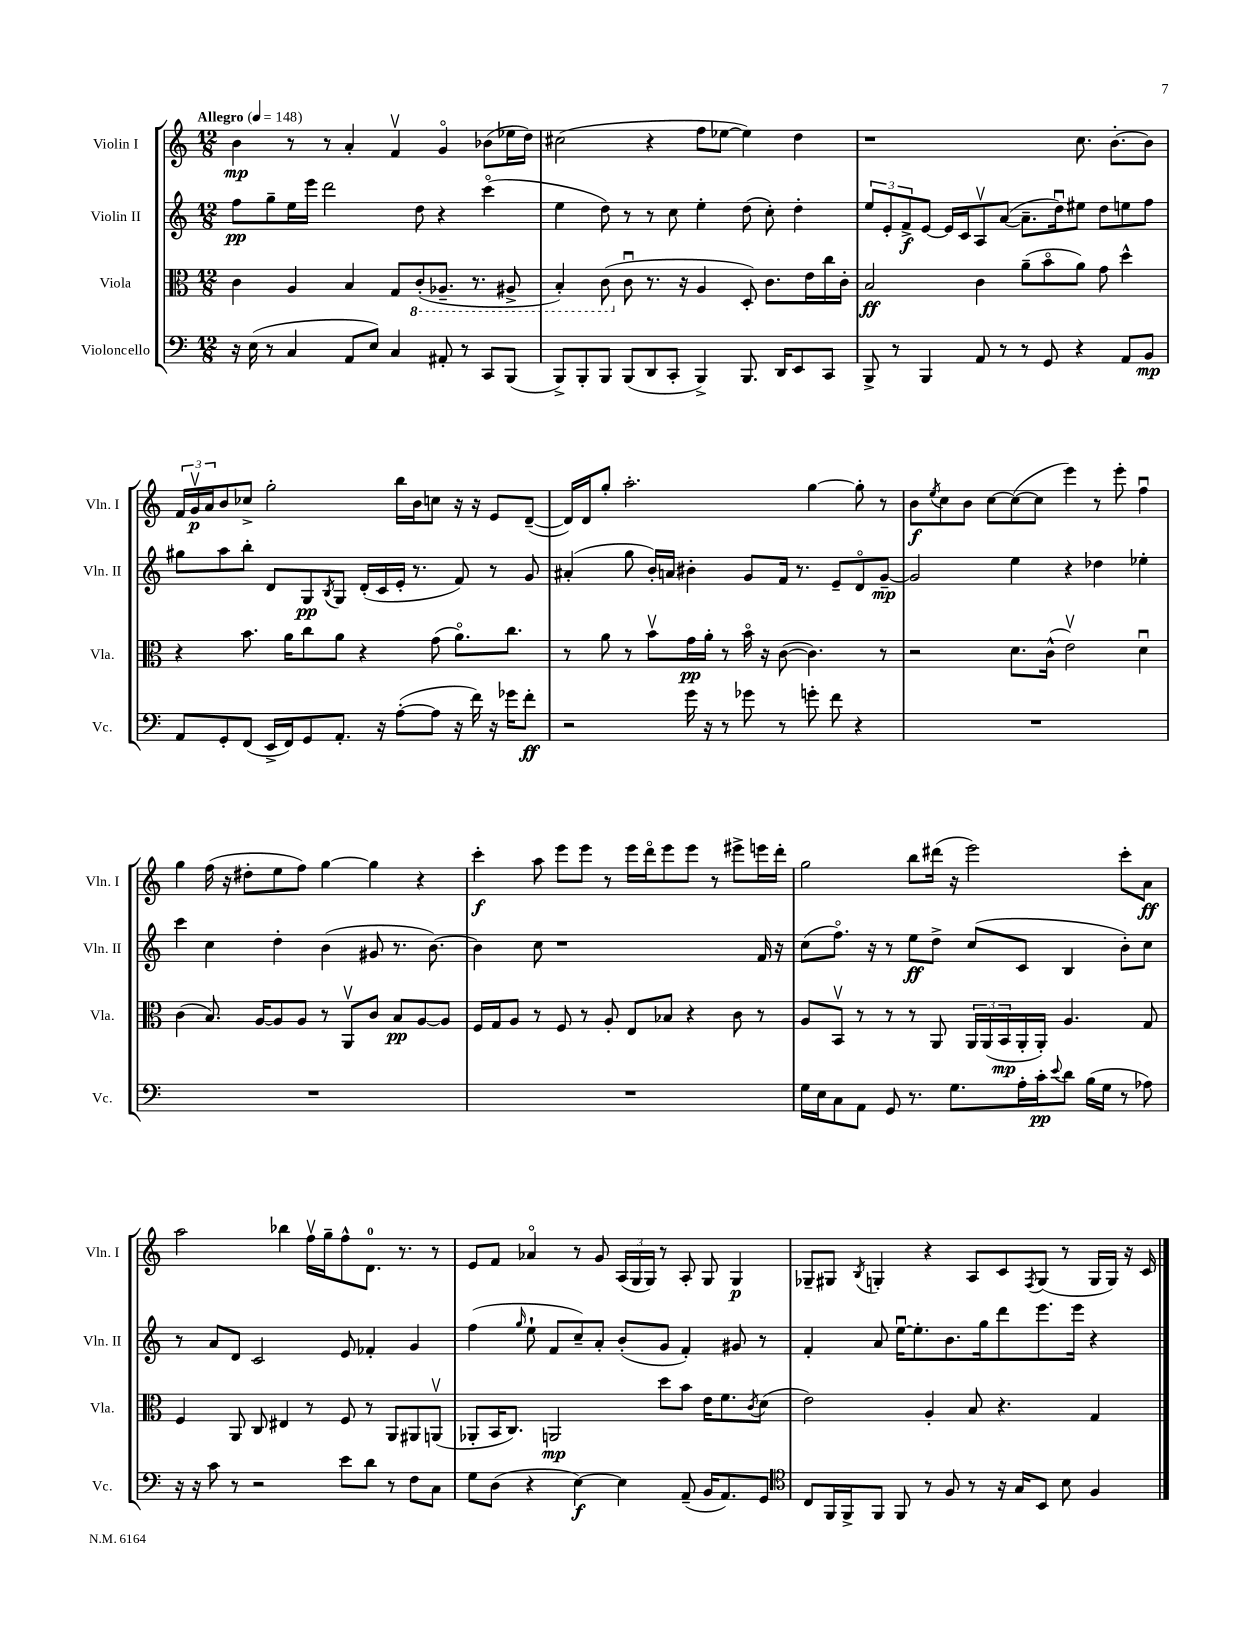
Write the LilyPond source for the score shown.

<<
\new StaffGroup <<
\new Staff = "s0" \with { instrumentName = "Violin I" shortInstrumentName = "Vln. I" } {
    \clef treble \key c \major \numericTimeSignature \time 12/8 \tempo "Allegro" 4 = 148
    b'4\mp r8 r8 a'4-. f'4\upbow g'4\flageolet bes'8( ees''16 d''16) |
    cis''2( r4 f''8 ees''8~ ees''4) d''4 |
    r1 c''8. b'8.~-. b'8 |
    \tuplet 3/2 { f'16 g'16\upbow\p a'16 } b'8 ces''8-> g''2-. b''16 b'16 c''8 r16 r16 e'8 d'8~--( |
    d'16) d'16 g''8-. a''2.-. g''4~ g''8-. r8 |
    b'8\f \acciaccatura { e''8 } c''8 b'8 c''8~ c''8~( c''8 e'''4) r8 e'''8-. f''4\downbow |
    g''4 f''16( r16 dis''8-. e''8 f''8) g''4~ g''4 r4 |
    c'''4-.\f a''8 e'''8 e'''8 r8 e'''16 d'''16\flageolet e'''8 e'''8 r8 eis'''8-> e'''16 d'''16-. |
    g''2 b''8 dis'''16( r16 e'''2) c'''8-. a'8\ff |
    a''2 bes''4 f''16\upbow g''16-- f''8-^ d'8.-0 r8. r8 |
    e'8 f'8 aes'4\flageolet r8 g'8 \tuplet 3/2 { a16( g16 g16) } r8 a8-. g8 g4\p |
    ges8-- gis8 \acciaccatura { b8 } g4-. r4 a8 c'8 \acciaccatura { f8 } g8( r8 g16 g16) r16 c'16 \bar "|." |
}
\new Staff = "s1" \with { instrumentName = "Violin II" shortInstrumentName = "Vln. II" } {
    \clef treble \key c \major \numericTimeSignature \time 12/8
    f''8\pp g''8-- e''16 e'''16 d'''2 d''8 r4 c'''4\flageolet( |
    e''4 d''8) r8 r8 c''8 e''4-. d''8( c''8-.) d''4-. |
    \tuplet 3/2 { e''8 e'8-. f'8->\f } e'8~ e'16 c'16 a8\upbow a'8~( a'8.-- d''16\downbow) eis''8 d''8 e''8 f''8 |
    gis''8 a''8 b''8-. d'8 g8\pp \acciaccatura { b8 } g8 d'16-.( c'16 e'16-. r8. f'8) r8 g'8 |
    ais'4-.( g''8 b'16-.) a'16 bis'4-. g'8 f'16 r8. e'8-- d'8\flageolet g'8~--\mp |
    g'2 e''4 r4 des''4 ees''4-. |
    c'''4 c''4 d''4-. b'4( gis'8 r8. b'8.~) |
    b'4 c''8 r1 f'16 r16 |
    c''8( f''8.\flageolet) r16 r8 e''8\ff d''8-> c''8( c'8 b4 b'8-.) c''8 |
    r8 a'8 d'8 c'2 e'8 fes'4-. g'4 |
    f''4( \grace { g''16 } e''8-! f'8 c''8--) a'8-. b'8-.( g'8 f'4-.) gis'8 r8 |
    f'4-. a'8 e''16~\downbow e''8.-. b'8. g''16 d'''8 e'''8. e'''16 r4 \bar "|." |
}
\new Staff = "s2" \with { instrumentName = "Viola" shortInstrumentName = "Vla." } {
    \clef alto \key c \major \numericTimeSignature \time 12/8
    c'4 a4 b4 g8 \ottava #-1 c8-.( aes,8.-- r8. ais,8-> |
    b,4-.) c8( \ottava #0 c'8\downbow r8. r16 a4 d8-.) c'8. e'16 c''16 c'16-. |
    b2\ff c'4 a'8--( b'8\flageolet a'8) g'8 d''4-^ |
    r4 b'8. a'16 c''8 a'8 r4 g'8( a'8.\flageolet) c''8. |
    r8 a'8 r8 b'8\upbow g'16\pp a'16-. r8 b'16\flageolet r16 c'8~( c'4.) r8 |
    r2 d'8. c'16-^( e'2\upbow) d'4\downbow |
    c'4( b8.) a16~ a8 a8 r8 a,8\upbow c'8 b8\pp a8~ a8 |
    f16 g16 a8 r8 f8 r8 a8-. e8 bes8 r4 c'8 r8 |
    a8 b,8\upbow r8 r8 r8 a,8 \tuplet 3/2 { a,16 a,16( b,16\mp } a,16-. a,16-.) a4. g8 |
    f4 a,8 c8 eis4 r8 f8 r8 a,8 ais,8 a,8\upbow( |
    aes,8-. b,16 c8.) a,2\mp d''8 b'8 e'16 f'8. \acciaccatura { c'8 } d'8( |
    e'2) a4-. b8 r4. g4 \bar "|." |
}
\new Staff = "s3" \with { instrumentName = "Violoncello" shortInstrumentName = "Vc." } {
    \clef bass \key c \major \numericTimeSignature \time 12/8
    r16 e16( r8 c4 a,8 e8) c4 ais,8-. r8 c,8 b,,8( |
    b,,8->) b,,8-. b,,8 b,,8( d,8 c,8-. b,,4->) b,,8. d,16 e,8 c,8 |
    b,,8-> r8 b,,4 a,8 r8 r8 g,8 r4 a,8 b,8\mp |
    a,8 g,8-. f,8( e,16-> f,16) g,8 a,8.-. r16 a8~-.( a8 r16 f'16) r16 ges'16 f'8-.\ff |
    r2 g'16 r16 r8 ges'8 r8 g'8-. f'8 r4 |
    R1. |
    R1. |
    R1. |
    g16 e16 c8 a,8 g,8 r8. g8. a16-. c'16-.\pp \appoggiatura { e'8 } d'8 b16( g16 r8 aes8) |
    r16 r16 c'8 r8 r2 e'8 d'8 r8 f8 c8 |
    g8 d8( r4 e4~\f) e4 a,8--( b,16 a,8.) g,8 |
    \clef tenor c8 f,16 f,16-> f,8 f,8 r8 f8 r8 r16 g16 b,8 b8 f4 \bar "|." |
}
>>
>>
\layout { \context { \Score \remove "Bar_number_engraver" } }
